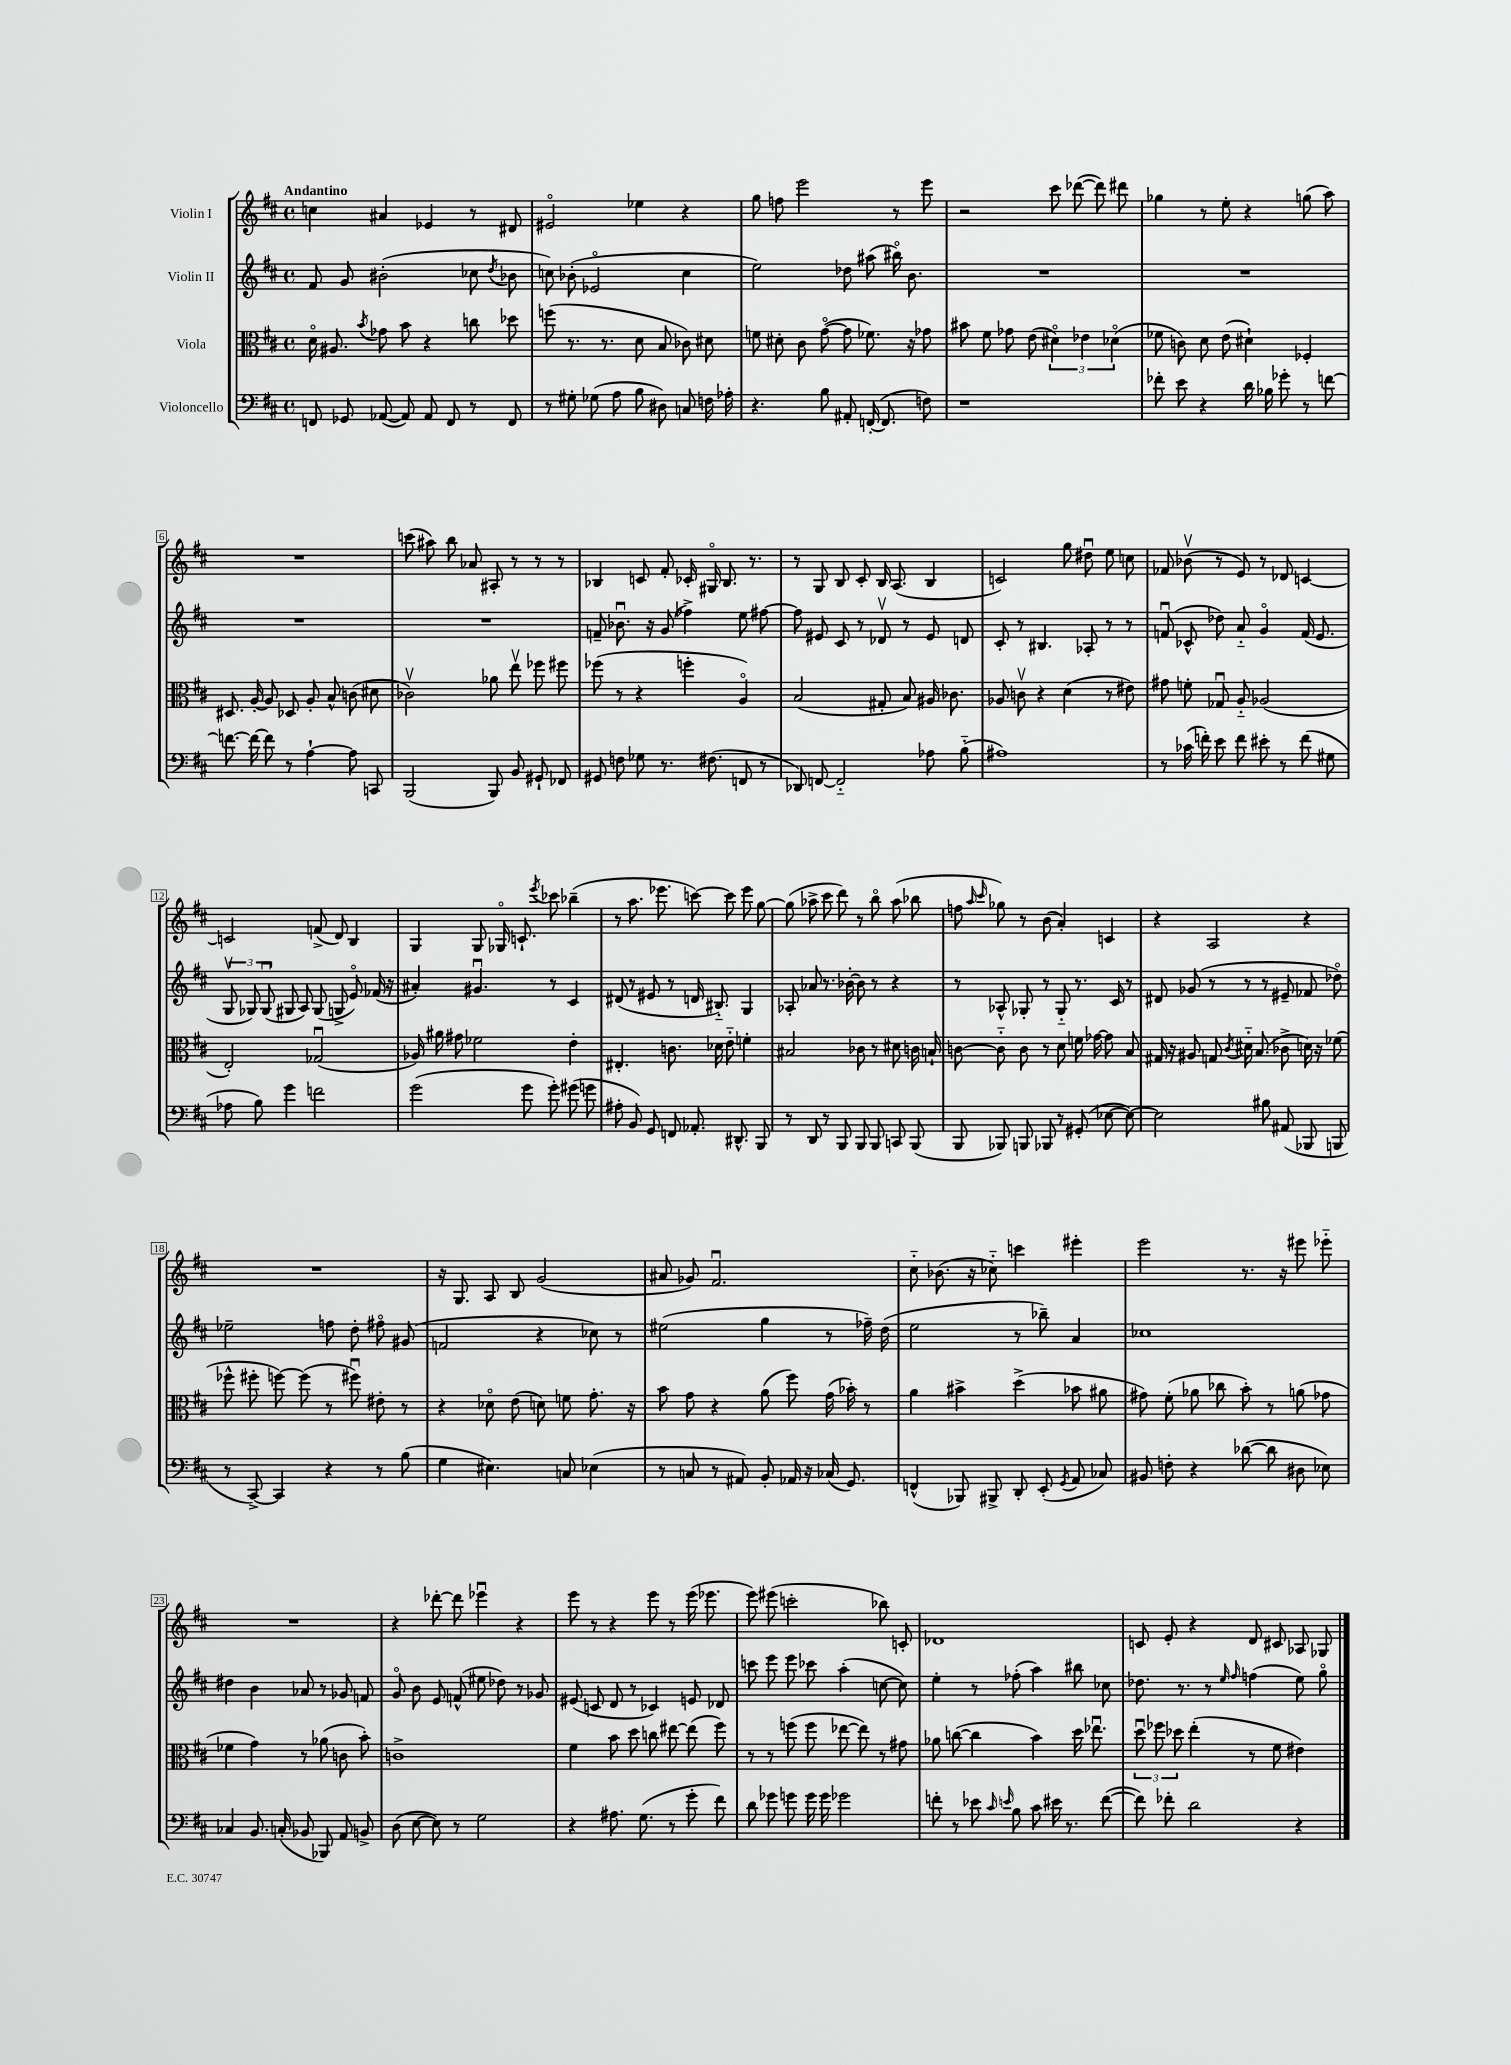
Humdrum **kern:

**kern	**kern	**kern	**kern
*staff4	*staff3	*staff2	*staff1
*clefF4	*clefC3	*clefG2	*clefG2
*k[f#c#]	*k[f#c#]	*k[f#c#]	*k[f#c#]
*M4/4	*M4/4	*M4/4	*M4/4
*met(c)	*met(c)	*met(c)	*met(c)
8FF	16do	8f#	4cc
.	8.A#	.	.
8GG-	.	8g	.
.	8qb	.	.
([8AA-	8g-	(2b#'	4a#
8AA-])	8b	.	.
8AA-	4r	.	4e-
8FF	.	.	.
8r	8cc	8cc-	8r
.	.	8qdd	.
8FF	8dd-	8b-	8d#
=	=	=	=
8r	(8ff	8cc)	2e#o
8G#'	8.r	(8b-'	.
(8G-	.	2e-o	.
.	8.r	.	.
8A	.	.	.
8B	8d	.	4ee-
8D#)	8B	.	.
8C	8c-)	4cc	4r
16F	8d#	.	.
16A-'	.	.	.
=	=	=	=
4.r	8f	2ee)	8gg
.	8d#'	.	8ff
.	8c#	.	2eee
8B	([8go	.	.
8AA#'	8g]	8dd-	.
([16FF'	8.f-)	(8aa#	.
8.FF]	.	.	.
.	.	16bb#o)	8r
.	16r	8.b	.
8F)	8g-	.	8eee
=	=	=	=
1r	8b#	1r	2r
.	8f#	.	.
.	8g-	.	.
.	(8e	.	.
.	6d#o)	.	8ccc#
.	.	.	([8ddd-
.	6e-	.	.
.	.	.	8ddd-])
.	(6d-o	.	.
.	.	.	8ddd#
=	=	=	=
8f-'	8f-	1r	4gg-
8e	8c)	.	.
4r	8d	.	8r
.	(8e	.	8ee'
16d	4d#`)	.	4r
16B-	.	.	.
8g-'	.	.	.
8r	4F-'	.	(8gg
[8f	.	.	8aa)
=	=	=	=
8.f_	8.D#	1r	1r
16f_	[16A'	.	.
8f]	8A]	.	.
8r	8D-	.	.
[4A`	8A'	.	.
.	8B^^	.	.
8A]	(8c	.	.
8CC	8d#	.	.
=	=	=	=
(2BBB	2c-v)	1r	(8ccc
.	.	.	8aa#)
.	.	.	8bb
.	.	.	8a-
8BBB)	8a-	.	8A#'
8BB	8eev	.	8r
8GG#`	8ff-	.	8r
8FF-	8ff#	.	8r
=	=	=	=
8GG#	(8ff-	8f~	4B-
8F	8r	8.b-u	.
8G-	4r	.	8c
.	.	16r	.
8.r	.	(8g	8f#'
.	4ff'	4ff-^)	16c-'
(8.F#	.	.	16G#o
.	.	.	8.B-
8FF	4Ao)	8ee	.
.	.	.	8.r
8r	.	[8ff#	.
=	=	=	=
8DD-)	(2B	8ff#]	8r
[8FF	.	8e#	8G
2FF'~]	.	8c#	8B
.	.	8r	8c#'
.	8G#'	8d-v	16B
.	.	.	(8.A
.	8B)	8r	.
8A-	16A#	8e#	4B
.	8.c-	.	.
(8B'~	.	8d	.
=	=	=	=
1A#)	8A-	8c#'	2c)
.	8cv	8r	.
.	4r	4.B#	.
.	(4d	.	8gg
.	.	8A-'	8dd#u
.	8r	8r	8ee
.	8e#)	8r	8cc
=	=	=	=
8r	8g#	(8fu	8f-
(16c-	8f'	8c-^^	(8b-v
16f')	.	.	.
8e	8G-u	8dd-)	8r
8f	8A'~	8a'~	8e)
8e#'	(2A-	4go	8r
8r	.	.	8d-
(8f	.	(16f	[4c
.	.	8.e	.
8G#	.	.	.
=	=	=	=
8A-	2E')	12Gv	2c]
.	.	12G-)	.
8B)	.	.	.
.	.	(12G-u	.
4g	.	8G#	.
.	.	8A)	.
2f	(2G-u	(8G#	(8f^
.	.	8G^	8d)
.	.	8eo)	4B
.	.	(16f-	.
.	.	16r	.
=	=	=	=
(2g	16A-)	4a#')	4G
.	16a#	.	.
.	8g#	.	.
.	2f-	4.g#u	8G
.	.	.	16G-o
.	.	.	8.c`
8g	.	.	.
.	.	.	8qeee
8g')	.	8r	8ccc-
(8g#	4e'	4c#	(4bb-~
8g	.	.	.
=	=	=	=
8A#'	4.E#'	(8d#	8r
8BB)	.	8r	8.aa
8GG	.	8e#	.
.	.	.	8.eee-
8FF	8.c	8r	.
8.AA-'	.	16d	[8ccc)
.	16d-	8.B#'~)	.
.	8e'~	.	8ccc]
8.DD#^^	.	.	.
.	4f'	4G	8eee-
8BBB	.	.	[8gg
=	=	=	=
8r	2B#	8A-'	(8gg]
8DD	.	8a-	8aa-^
8r	.	8.r	8ccc#
8BBB	.	.	8ddd)
.	.	[16b-'	.
8BBB	8c-	8b-]	8r
8BBB	8r	8r	8bbo
8CC	8d#	4r	(8aa-
(8BBB	16c	.	8bb-
.	16B`	.	.
=	=	=	=
8BBB	[8c	8r	8ff
.	.	.	16qqaa
.	.	.	16qqccc#
8BBB-)	8c'~]	8A-^^	8gg-)
8BBB	8c	8G-'	8r
8BBB-	8r	8r	(8b
8r	8d	8G-'~	4a')
(8GG#'	16f	8.r	.
.	[16g-	.	.
[8E-	8g-]	.	4c
.	.	16c#	.
8E-_)	8B	8r	.
=	=	=	=
2E-]	16G#	8d#	4r
.	16r	.	.
.	8A#	(8g-	.
.	8G	8r	2A
.	8qc#	.	.
.	16d#'~	8r	.
.	(8.B	.	.
8B#	.	8r	.
(8AA#	8c-^	8e#~	.
8BBB-	16d)	8f-	4r
.	16r	.	.
8BBB	(8f-	8dd-o)	.
=	=	=	=
8r	8ff-^^	2ee-~	1r
[8CC#^)	8ff#'	.	.
4CC#]	[8ff)	.	.
.	(8ff]	.	.
4r	8r	8ff	.
.	8ff#u)	8dd'	.
8r	8e#'	8ff#o	.
(8B	8r	(8g#	.
=	=	=	=
4G	4r	2f	16r
.	.	.	8.G
4.E#)	8d-o	.	8A
.	(8e	.	8B
.	8d)	4r	(2g
8C	8f	.	.
(4E-	8.g'	8cc-)	.
.	.	8r	.
.	16r	.	.
=	=	=	=
8r	8b	(2ee#	8a#
8C	8g	.	8g-)
8r	4r	.	2.f#u
8AA#)	.	.	.
8BB'	(8a	4gg	.
16AA-	8ff#)	.	.
16r	.	.	.
(16C-	(16g	8r	.
8.GG)	16b-')	.	.
.	8r	16ff-~)	.
.	.	(16dd	.
=	=	=	=
(4FF^^	4a	2ee	8cc#'~
.	.	.	(8.b-
8BBB-)	4b#^	.	.
.	.	.	16r
8BBB#^	.	.	8cc-'~)
8DD'	(4dd^	8r	4ccc
(8EE'	.	8bb-~)	.
8qGG	.	.	.
8AA	8b-	4a	4eee#'
8C-)	8a#	.	.
=	=	=	=
8BB#	8g#)	1cc-	2eee
8F'	(8f#'	.	.
4r	8a-	.	.
.	8cc-	.	.
([8d-	8b')	.	8.r
8d-]	8r	.	.
.	.	.	16r
8D#	(8a	.	8eee#
8E-)	8g-	.	8eee-'~
=	=	=	=
4C-	4f-	4dd#	1r
8.BB	4g)	4b	.
(16C'	.	.	.
8BB-	8r	8a-	.
8BBB-)	(8a-	8r	.
8AA	8c	8g-	.
8BB^	8b')	8f	.
=	=	=	=
(8D	1c^	8go	4r
[8E	.	8b	.
8E])	.	8e	[8ddd-'
8r	.	(8f^^	8ddd-]
2G	.	8ee#	4eee-u
.	.	8dd-)	.
.	.	8r	4r
.	.	8g-	.
=	=	=	=
4r	4f#	(8e#	8eee
.	.	8c	8r
8.A#	8b	8d	4r
.	8dd	8r	.
(8.G	.	.	.
.	8cc	4c-)	8eee
8r	[8ee#	.	8r
8g'	(8ee#]	8e	(16eee
.	.	.	8.eee-
8f#)	8ff#)	8d-	.
=	=	=	=
8d	8r	8ccc	8eee)
8g-	8r	8eee	(8eee#
8g	(8ff	8eee	2ccc'
16g	8ff	8ccc-	.
16g	.	.	.
2g-	[8ee-	(4aa'	.
.	8ee-])	.	.
.	8r	[8cc	8bb-)
.	8g#	8cc])	8c'
=	=	=	=
8f'	8a-	4ee'	1d-
8r	([8cc	.	.
8e-	4cc]	8r	.
16qqc#	.	.	.
16qqe	.	.	.
8B	.	(8ff-'	.
8c#	4b)	4aa)	.
16e#	.	.	.
8.r	.	.	.
.	16dd	8bb#	.
.	8.ee-u	.	.
([8f	.	8cc-	.
=	=	=	=
8f])	12ddu	8.dd-	8c
.	12ff-	.	.
8f-'	.	.	8e'
.	12dd-	.	.
.	.	8.r	.
2d	(4ee'	.	4r
.	.	8r	.
.	.	16qqee	.
.	.	16qqff#	.
.	8r	(4ff	8d
.	8f#	.	8c#
4r	4e#)	8ee)	8A-
.	.	8ggo	8G-
==	==	==	==
*-	*-	*-	*-
